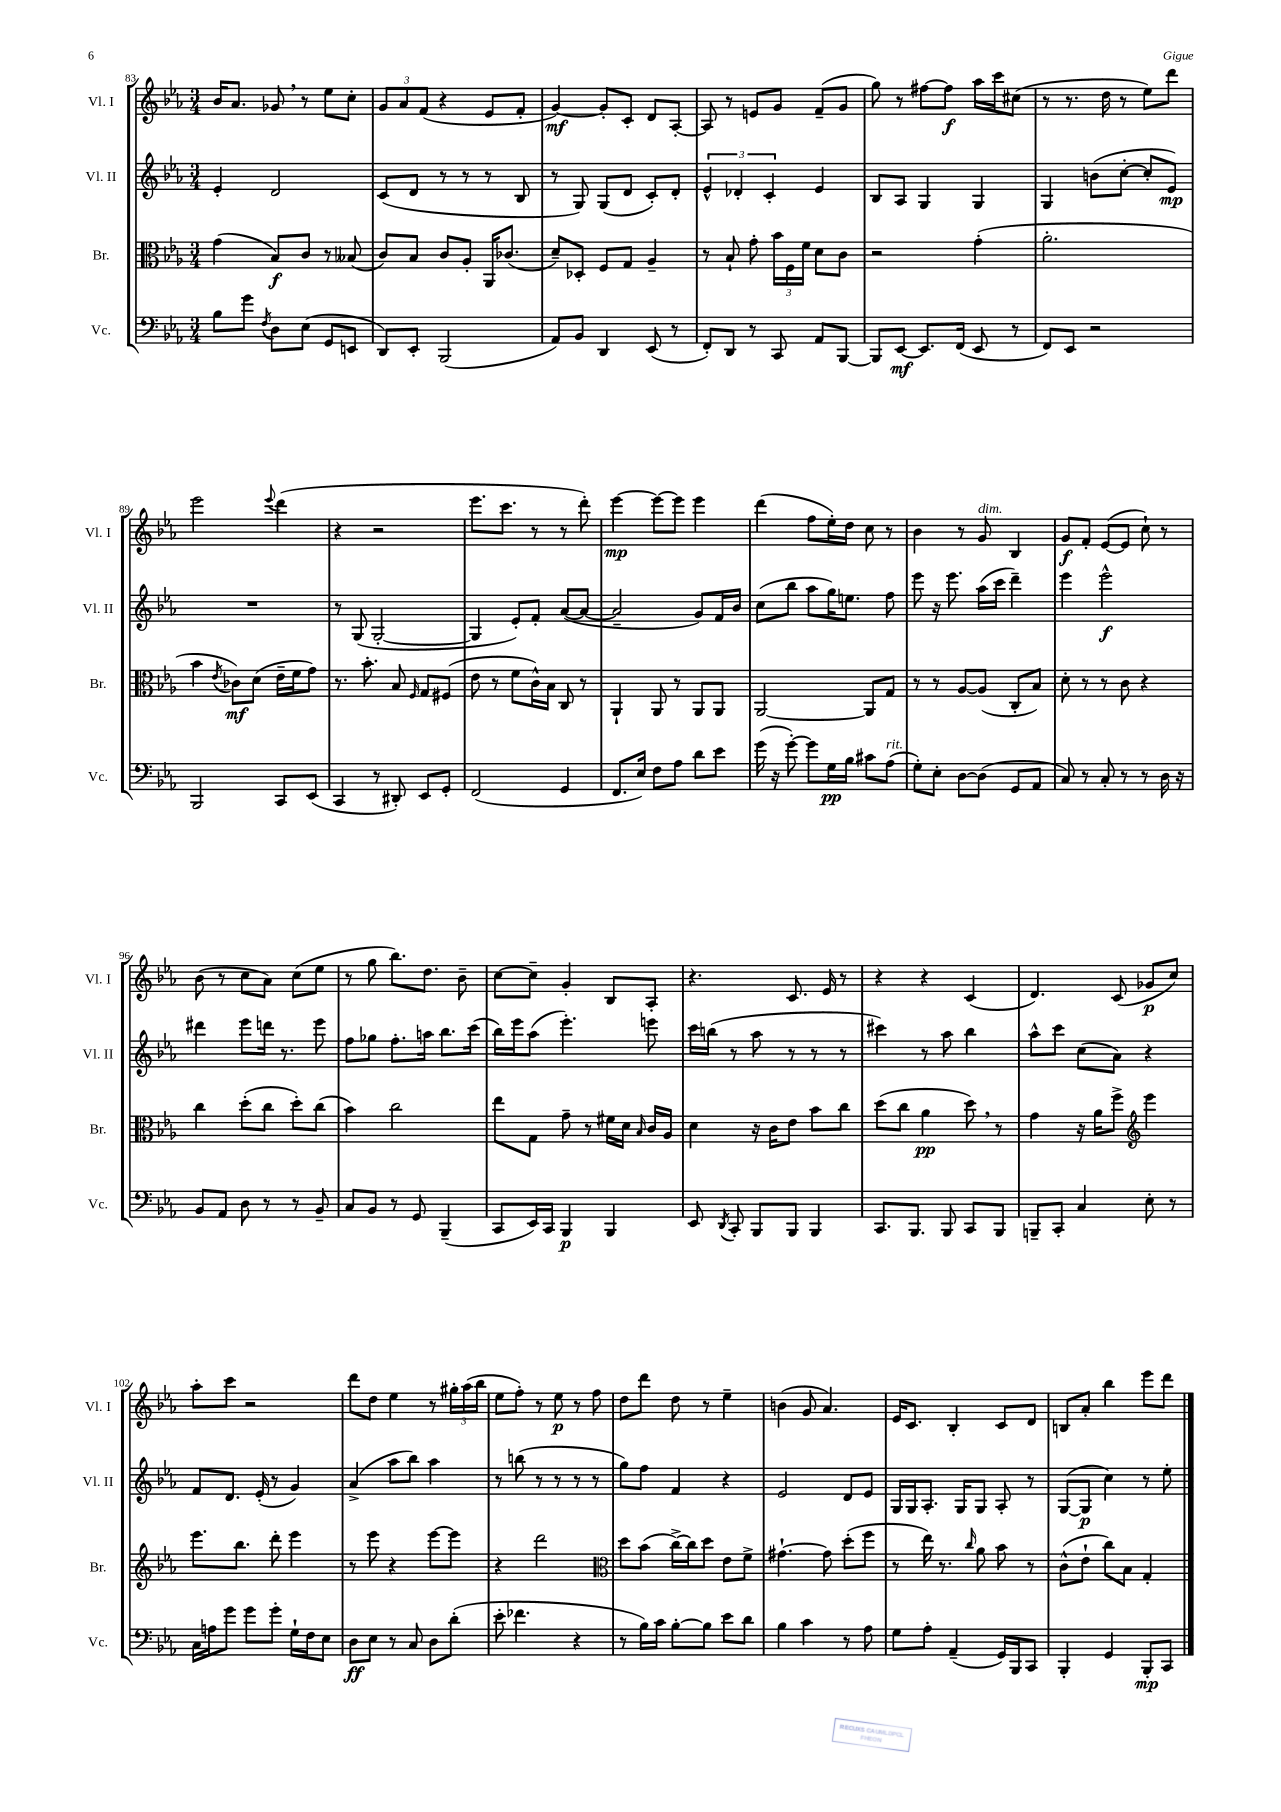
<<
\new StaffGroup <<
\new Staff = "s0" \with { instrumentName = "Vl. I" shortInstrumentName = "Vl. I" } {
    \clef treble \key ees \major \numericTimeSignature \time 3/4
    \autoBeamOff bes'16[ aes'8.] ges'8 \breathe r8 ees''8[ c''8]-. |
    \tuplet 3/2 { g'8[ aes'8 f'8]( } r4 ees'8[ f'8]-. |
    g'4~\mf) g'8[-. c'8]-. d'8[ aes8]~-. |
    aes8 r8 e'8[ g'8] f'8[--( g'8] |
    g''8) r8 fis''8[~ fis''8]\f aes''16[ c'''16 cis''8]( |
    r8 r8. d''16 r8 ees''8[) d'''8] |
    ees'''2 \appoggiatura { ees'''8 } d'''4( |
    r4 r2 |
    ees'''8.[ c'''8.] r8 r8 d'''8-.) |
    ees'''4~\mp ees'''8[~ ees'''8] ees'''4 |
    d'''4( f''8[ ees''16-.) d''16] c''8 r8 |
    bes'4 r8 g'8^\markup { \italic "dim." } bes4 |
    g'8[\f f'8]-. ees'8[~( ees'8] c''8-!) r8 |
    bes'8( r8 c''8[ aes'8]) c''8[( ees''8] |
    r8 g''8 bes''8.[) d''8.] bes'8-- |
    c''8[~ c''8]-- g'4-. bes8[ aes8]-. |
    r4. c'8. ees'16 r8 |
    r4 r4 c'4( |
    d'4.) c'8( ges'8[\p c''8]) |
    aes''8[-. c'''8] r2 |
    d'''8[ d''8] ees''4 r8 \tuplet 3/2 { gis''16[-. aes''16( bes''16] } |
    ees''8[ f''8]-.) r8 ees''8\p r8 f''8 |
    d''8[ d'''8] d''8 r8 ees''4-- |
    b'4( g'8 aes'4.) |
    ees'16[ c'8.] bes4-. c'8[ d'8] |
    b8[ aes'8]-. bes''4 ees'''8[ d'''8] \bar "|." |
}
\new Staff = "s1" \with { instrumentName = "Vl. II" shortInstrumentName = "Vl. II" } {
    \clef treble \key ees \major \numericTimeSignature \time 3/4
    \autoBeamOff ees'4-. d'2 |
    c'8[( d'8] r8 r8 r8 bes8 |
    r8 g8) g8[( d'8] c'8[-.) d'8]-. |
    \tuplet 3/2 { ees'4-^ des'4-. c'4-. } ees'4 |
    bes8[ aes8] g4 g4 |
    g4 b'8[( c''8]~-. c''8[-. ees'8]\mp) |
    R2. |
    r8 g8( g2~-. |
    g4 ees'8[-.) f'8]-. aes'8[~( aes'8]~ |
    aes'2-- g'8[) f'16 bes'16] |
    c''8[( bes''8] aes''8[ g''16) e''8.] f''8 |
    ees'''8 r16 ees'''8. aes''16[( c'''16] d'''4--) |
    ees'''4 ees'''2-^\f |
    dis'''4 ees'''8[ d'''16] r8. ees'''8 |
    f''8[ ges''8] f''8.[-. a''16] bes''8.[ c'''16]( |
    bes''16[) ees'''16 aes''8]( ees'''4.-.) e'''8 |
    c'''16[ b''16]( r8 aes''8 r8 r8 r8 |
    cis'''4) r8 aes''8 bes''4 |
    aes''8[-^ c'''8] c''8[( aes'8]) r4 |
    f'8[ d'8.] ees'16-.( r8 g'4) |
    aes'4->( aes''8[ bes''8]) aes''4 |
    r8 b''8( r8 r8 r8 r8 |
    g''8[) f''8] f'4 r4 |
    ees'2 d'8[ ees'8] |
    g16[ g16 aes8.]-. g16[ g8] aes8-. r8 |
    g8[~( g8]\p c''4) r8 ees''8-. \bar "|." |
}
\new Staff = "s2" \with { instrumentName = "Br." shortInstrumentName = "Br." } {
    \clef alto \key ees \major \numericTimeSignature \time 3/4
    \autoBeamOff g'4( bes8[\f) c'8] r8 beses8( |
    c'8[) bes8] c'8[ aes8]-. aes,16[ ces'8.]( |
    d'8[--) des8]-. f8[ g8] aes4-- |
    r8 bes8-! g'8-. \tuplet 3/2 { bes'16[ f16 f'16] } d'8[ c'8] |
    r2 g'4-.( |
    aes'2.-. |
    bes'4 \acciaccatura { ees'8 } ces'8[\mf) d'8]( ees'16[-- f'16 g'8]) |
    r8. bes'8.-. bes8 \grace { f16 } g8[ fis8]( |
    ees'8 r8 f'8[ c'16-^) bes16] c8 r8 |
    aes,4-! aes,8 r8 aes,8[ aes,8] |
    aes,2~ aes,8[ g8] |
    r8 r8 aes8[~ aes8]( c8[-. bes8]) |
    d'8-. r8 r8 c'8 r4 |
    c''4 d''8[-.( c''8] d''8[-.) c''8]( |
    bes'4) c''2 |
    ees''8[ g8] g'8-- r8 fis'16[ d'16] \grace { bes16 } c'16[ aes16] |
    d'4 r16 c'16[ ees'8] bes'8[ c''8] |
    d''8[( c''8] aes'4\pp d''8) \breathe r8 |
    g'4 r16 aes'16[ f''8]-> \clef treble ees'''4 |
    ees'''8.[ bes''8.] d'''8-. ees'''4 |
    r8 ees'''8 r4 ees'''8[~ ees'''8] |
    r4 d'''2 |
    \clef alto d''8[ bes'8]( c''16[~->) c''16 d''8] ees'8[ f'8]-> |
    gis'4.~-! gis'8 d''8[-.( f''8] |
    r8 ees''16) r8. \grace { c''16 } aes'8 bes'8 r8 |
    c'8[-^( ees'8]-! c''8[) bes8] g4-. \bar "|." |
}
\new Staff = "s3" \with { instrumentName = "Vc." shortInstrumentName = "Vc." } {
    \clef bass \key ees \major \numericTimeSignature \time 3/4
    \autoBeamOff bes8[ g'8] \acciaccatura { f8 } d8[ ees8]( g,8[ e,8] |
    d,8[) ees,8]-. bes,,2( |
    aes,8[) bes,8] d,4 ees,8( r8 |
    f,8[-.) d,8] r8 c,8 aes,8[ bes,,8]~ |
    bes,,8[ ees,8]~\mf ees,8.[ f,16]( ees,8 r8 |
    f,8[) ees,8] r2 |
    bes,,2 c,8[ ees,8]( |
    c,4 r8 dis,8-.) ees,8[ g,8]-. |
    f,2( g,4 |
    f,8.[ ees16]) f8[ aes8] d'8[ ees'8] |
    g'16( r16 g'8~-.) g'8[ g16\pp bes16] cis'8[ aes8]^\markup { \italic "rit." }( |
    g8[-.) ees8]-. d8[~ d8]( g,8[ aes,8] |
    c8) r8 c8-. r8 r8 d16 r16 |
    bes,8[ aes,8] d8 r8 r8 bes,8-- |
    c8[ bes,8] r8 g,8 bes,,4--( |
    c,8[ ees,16) c,16] bes,,4\p bes,,4 |
    ees,8 \acciaccatura { d,8 } c,8-. bes,,8[ bes,,8] bes,,4 |
    c,8.[ bes,,8.] bes,,8 c,8[ bes,,8] |
    b,,8[-- c,8]-. c4 ees8-. r8 |
    c16[ a16 g'8] g'8[ g'8]-. g16[-! f16 ees8] |
    d8[\ff ees8] r8 c8 d8[ d'8]-.( |
    ees'8-. fes'4. r4 |
    r8 bes16[) c'16] bes8[~-. bes8] ees'8[ d'8] |
    bes4 c'4 r8 aes8 |
    g8[ aes8]-. aes,4--( g,16[) bes,,16 c,8] |
    bes,,4-. g,4 bes,,8[-.\mp c,8] \bar "|." |
}
>>
>>
\layout { \context { \Score currentBarNumber = #83 } }
